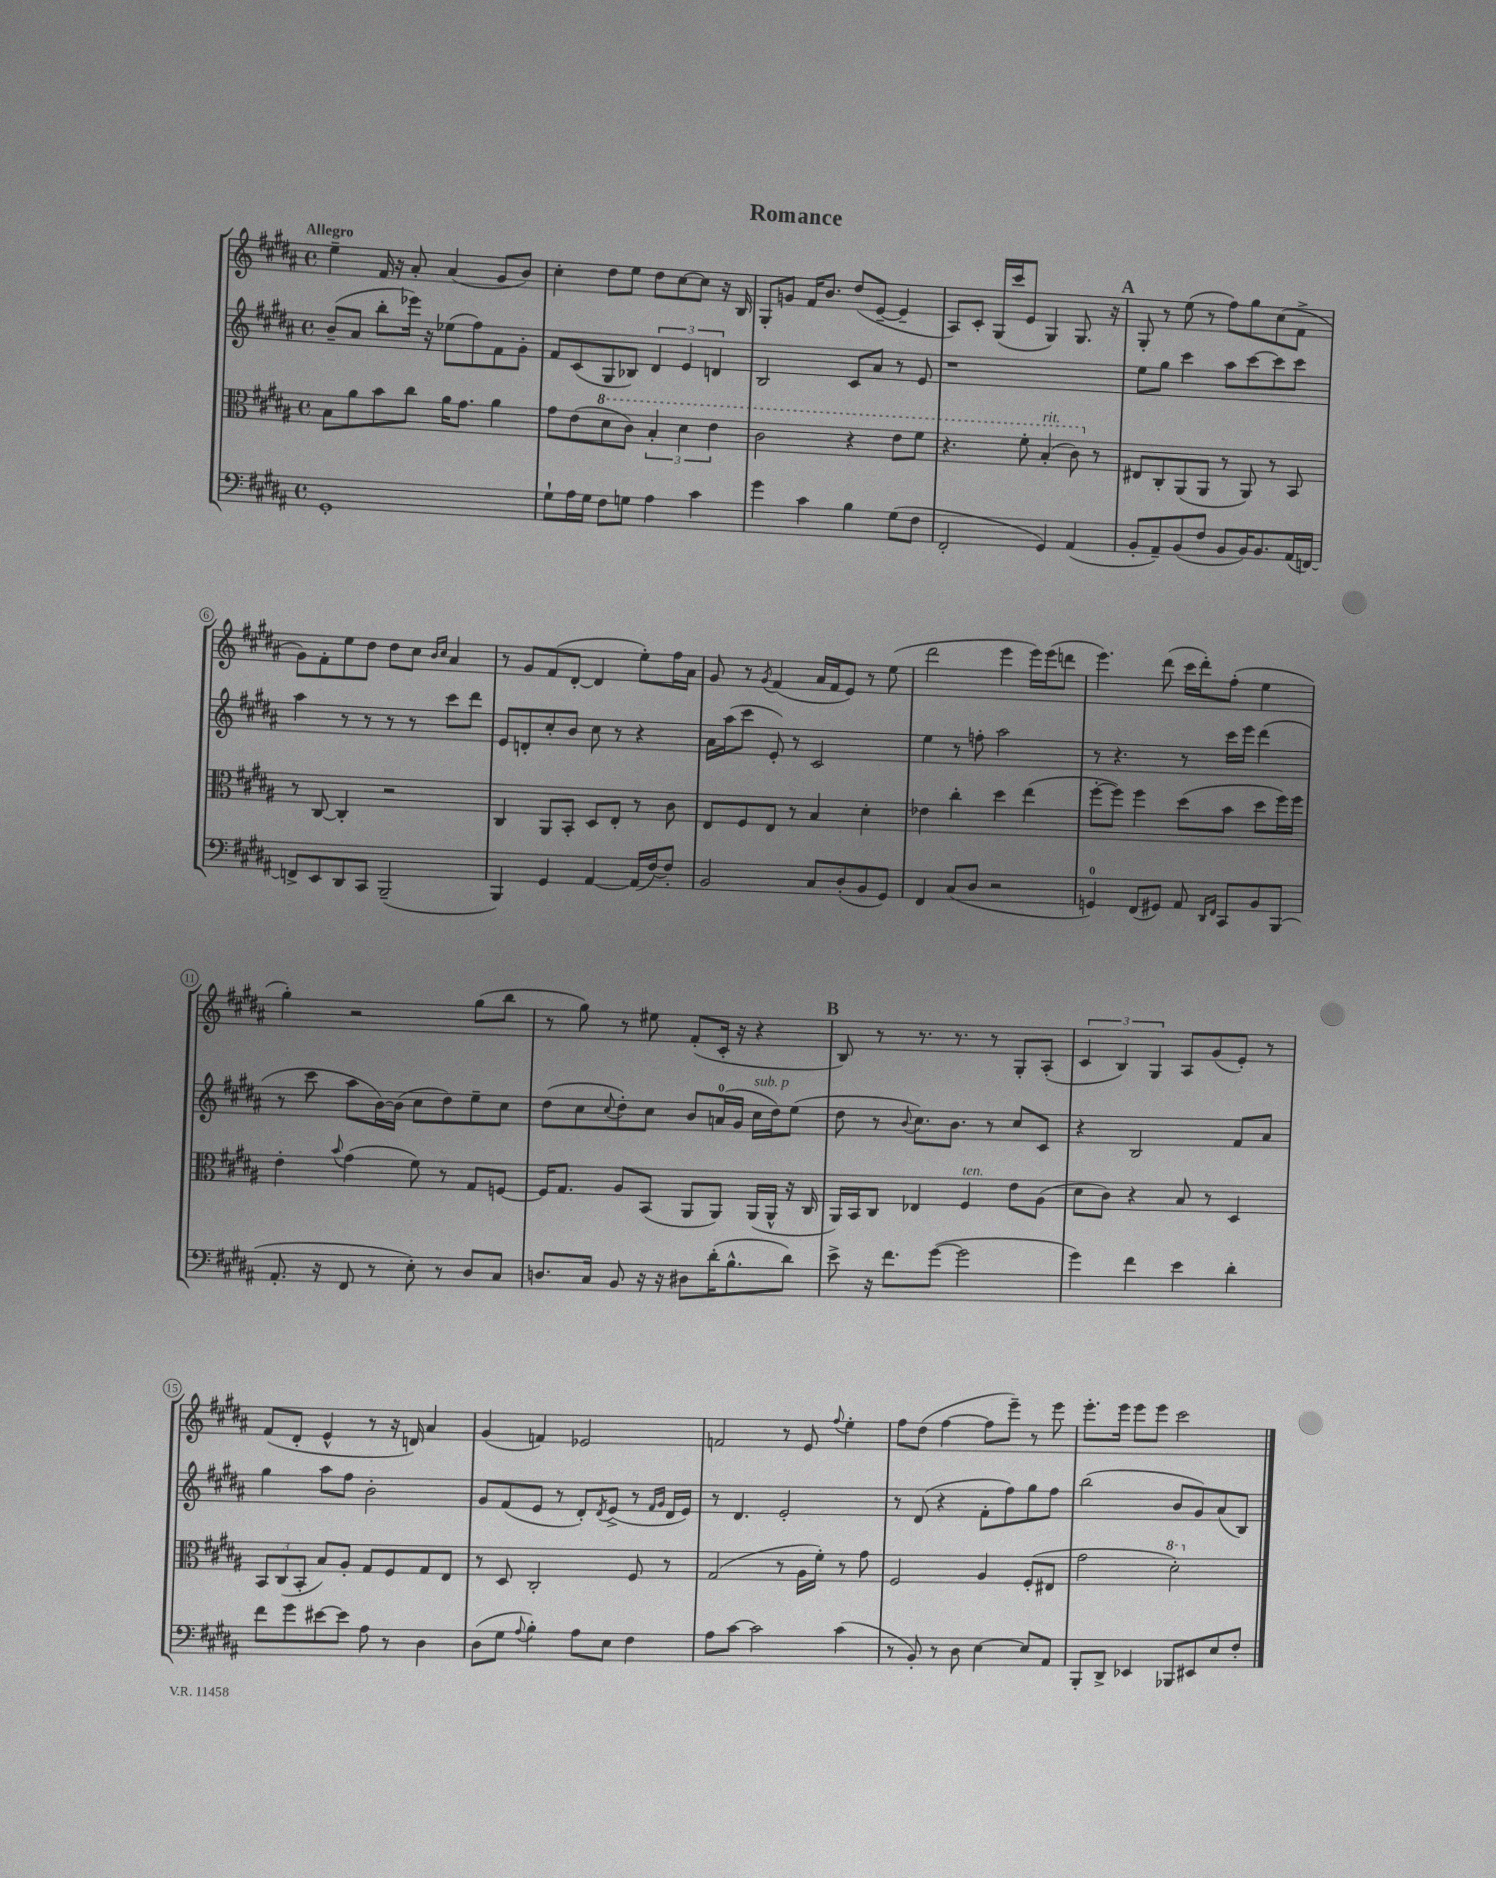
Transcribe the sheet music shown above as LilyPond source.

\header { title = "Romance" }
<<
\new StaffGroup <<
\new Staff = "s0" {
    \clef treble \key b \major \defaultTimeSignature \time 4/4 \tempo "Allegro"
    e''4-- fis'16 r16 ais'8-. ais'4( gis'8 b'8) |
    cis''4-. dis''8 e''8 dis''8 cis''8~ cis''8 r16 b16 |
    gis8-. g'8 fis'16 b'8. dis''8( e'8~-- e'4-- |
    ais8) cis'8-. gis16( cis'''16 e'8 gis4) gis8. r16 |
    \mark \markup { \bold "A" } gis8-. r8 e''8( r8 fis''8) gis''8 cis''8( fis'8-> |
    gis'8) fis'8-. e''8 dis''8 dis''8 cis''8 \grace { b'16 cis''16 } ais'4 |
    r8 gis'8 fis'8( dis'8~-. dis'4 e''8-.) fis''16 ais'16 |
    gis'8 r8 \acciaccatura { gis'8 } fis'4( ais'16 fis'16 e'8) r8 e''8( |
    dis'''2 e'''4 e'''16) e'''16( d'''8 |
    e'''4.) dis'''8( cis'''16 dis'''16-.) fis''8-.( e''4 |
    gis''4-.) r2 gis''8( b''8 |
    r8 gis''8) r8 eis''8 fis'8-.( cis'16-. r16 r4 |
    \mark \markup { \bold "B" } b8) r8 r8. r8. r8 gis8-. ais8-.( |
    \tuplet 3/2 { cis'4 b4) gis4 } ais8 gis'8( e'8-.) r8 |
    fis'8( dis'8-. e'4-^ r8 r16 d'16) ais'4 |
    gis'4( f'4) ees'2 |
    f'2 r8 e'8 \appoggiatura { fis''8 } e''4-. |
    fis''8 dis''8( fis''4~ fis''8 e'''8--) r8 e'''8 |
    e'''8.-. e'''16 e'''8 e'''8 cis'''2 \bar "|." |
}
\new Staff = "s1" {
    \clef treble \key b \major \defaultTimeSignature \time 4/4
    b'8--( ais'8 b''8-. ees'''16) r16 ees''8( fis''8) fis'8 gis'8-. |
    fis'8 cis'8( gis8 bes8) \tuplet 3/2 { dis'4 e'4 d'4 } |
    b2 cis'8 ais'8 r8 e'8 |
    r1 |
    \mark \markup { \bold "A" } e''8 gis''8 cis'''4 ais''8 cis'''8~ cis'''8 cis'''8 |
    ais''4 r8 r8 r8 r8 cis'''8 dis'''8 |
    e'8 d'8-. cis''8-. b'8 cis''8 r8 r4 |
    ais'16 ais''16( cis'''8 e'8-.) r8 cis'2 |
    e''4 r8 f''8-. ais''2 |
    r8 r4. r8 cis'''16 e'''16 dis'''4( |
    r8 cis'''8 ais''8 b'16~) b'16( cis''8 dis''8) e''8-- cis''8 |
    dis''8( cis''8 \appoggiatura { cis''8 } dis''8-.) cis''8 b'8 a'16-0( gis'16 cis''16^\markup { \italic "sub. p" } dis''16) e''8( |
    \mark \markup { \bold "B" } dis''8 r8 \appoggiatura { b'8 } cis''8.) b'8. r8 cis''8 cis'8 |
    r4 b2 fis'8 ais'8 |
    gis''4 ais''8 fis''8 b'2-. |
    gis'8 fis'8( e'8 r8 dis'8-.) \acciaccatura { dis'8 } e'8->( r8 \grace { fis'16 gis'16 } dis'16 e'16) |
    r8 dis'4. e'2-. |
    r8 dis'8( r4 fis'8-. fis''8) gis''8 fis''8 |
    b''2( b'8 gis'8) ais'8( b8) \bar "|." |
}
\new Staff = "s2" {
    \clef alto \key b \major \defaultTimeSignature \time 4/4
    b8 ais'8 b'8 cis''8 ais'16 gis'8. ais'4 |
    gis'8 e'8( \ottava #1 dis''8 cis''8) \tuplet 3/2 { b'4-. dis''4 e''4 } |
    cis''2 r4 e''8 fis''8 |
    r4. fis''8-. b'4-.^\markup { \italic "rit." }( cis''8) \ottava #0 r8 |
    \mark \markup { \bold "A" } eis8 cis8-. ais,8( ais,8 r8 ais,8) r8 b,8 |
    r8 cis8~ cis4-. r2 |
    cis4 ais,8 b,8-. dis8 e8-. r8 cis'8 |
    e8 fis8 e8 r8 b4 dis'4-. |
    ees'4 cis''4-. dis''4 e''4( |
    fis''8~-. fis''8) fis''4 dis''8( b'8 dis''8 fis''16) fis''16 |
    e'4-. \appoggiatura { b'8 } gis'4( fis'8) r8 gis8 f8~ |
    f16 gis8. ais8 b,8( ais,8 ais,8) ais,16( ais,16-^ r16 cis16 |
    \mark \markup { \bold "B" } ais,16) b,16 cis8 ees4 fis4^\markup { \italic "ten." } e'8 ais8( |
    dis'8 cis'8) r4 b8 r8 dis4 |
    \tuplet 3/2 { b,8 cis8( b,8-. } b8) ais8-. gis8 fis8 gis8 e8 |
    r8 dis8 cis2-. fis8 r8 |
    gis2( r8 ais16 fis'16-.) r8 gis'8 |
    fis2 ais4 fis8-.( eis8 |
    gis'2 \ottava #1 dis''2-.) \ottava #0 \bar "|." |
}
\new Staff = "s3" {
    \clef bass \key b \major \defaultTimeSignature \time 4/4
    gis,1-. |
    gis8-! ais16 gis16 fis8 g8 ais4 cis'4 |
    gis'4 cis'4 b4 gis8( fis8 |
    fis,2-. gis,4) ais,4( |
    \mark \markup { \bold "A" } b,8-. ais,8--) b,8( fis8 b,8 b,16) b,8. ais,16( f,16~) |
    f,8-> e,8 dis,8 cis,8 b,,2--( |
    b,,4) gis,4 ais,4~ ais,16( fis16~) fis8-. |
    b,2 cis8 dis8-.( b,8 gis,8) |
    fis,4 cis8( dis8 r2 |
    g,4-0) fis,8( gis,8) ais,8 \grace { dis,16 fis,16 } cis,8 b,8 b,,8( |
    ais,8.-. r16 fis,8 r8 e8-.) r8 dis8 cis8 |
    d8. cis16 b,8 r16 r16 dis8 dis'16-.( b8.-^ dis'8) |
    \mark \markup { \bold "B" } e'8-> r16 fis'8. gis'8~( gis'2 |
    gis'4) fis'4 e'4 dis'4-. |
    fis'8 gis'8 eis'8~ eis'8 ais8 r8 dis4 |
    dis8( gis8 \appoggiatura { ais8 } b4-.) ais8 e8 fis4 |
    ais8 cis'8~ cis'2 cis'4( |
    r8 b,8-.) r8 dis8 e4~ e8 ais,8 |
    b,,8-. dis,8-> ees,4 bes,,8 eis,8 e8 fis8-. \bar "|." |
}
>>
>>
\layout { \context { \Score \override BarNumber.stencil = #(make-stencil-circler 0.1 0.3 ly:text-interface::print) } }
